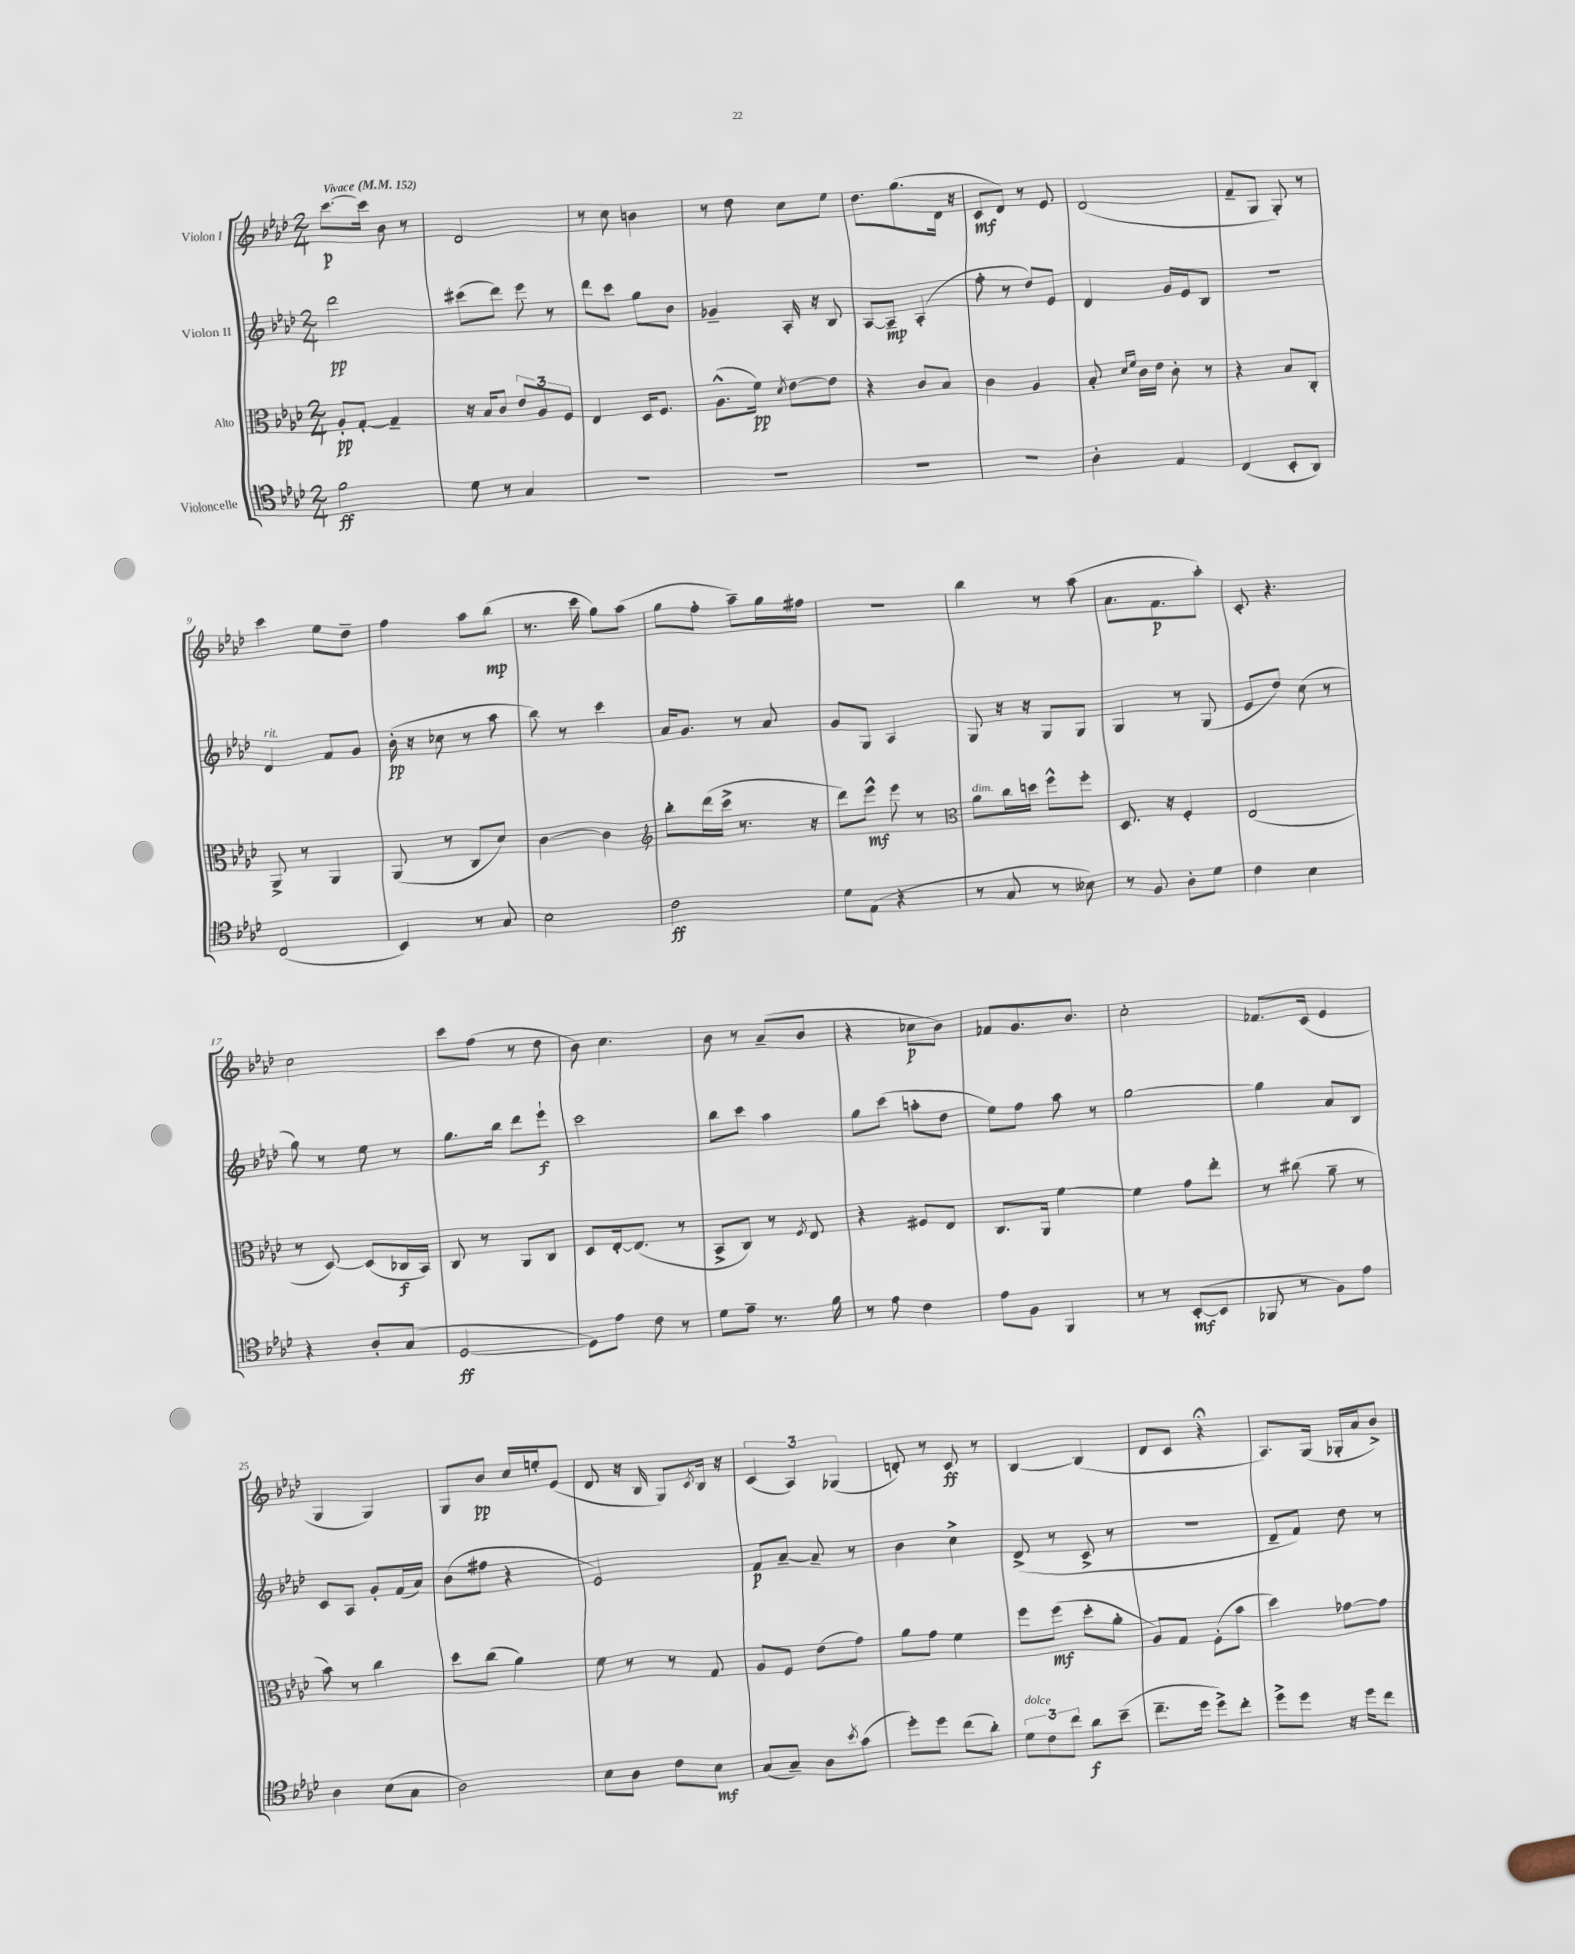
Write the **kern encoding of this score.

**kern	**kern	**kern	**kern
*staff4	*staff3	*staff2	*staff1
*clefC4	*clefC3	*clefG2	*clefG2
*k[b-e-a-d-]	*k[b-e-a-d-]	*k[b-e-a-d-]	*k[b-e-a-d-]
*M2/4	*M2/4	*M2/4	*M2/4
*MM152	*MM152	*MM152	*MM152
2f	8A-'	2ddd-	[8.ccc
.	[8G'	.	.
.	.	.	16ccc]
.	4G~]	.	8b-
.	.	.	8r
=	=	=	=
8d-	16r	(8ccc#	2d-
.	16B-	.	.
8r	8c	8ddd-)	.
4G	12e-	8eee-	.
.	12A-	.	.
.	.	8r	.
.	12F	.	.
=	=	=	=
2r	4E-	8ddd-	8r
.	.	8ccc	8cc
.	16D-	8gg	4b
.	8.F	.	.
.	.	8b-	.
=	=	=	=
2r	(8.A-^^	4g-~	8r
.	.	.	8dd-
.	16f)	.	.
.	8qd-	.	.
.	[8e-	16A-'	8cc
.	.	16r	.
.	8e-]	8B-	8ee-
=	=	=	=
2r	4r	[8A-	8.dd-
.	.	8A-~]	.
.	.	.	(8.gg
.	8c	(4A-'	.
.	8B-	.	16d-
.	.	.	16r
=	=	=	=
2r	4c	8ff'	8c
.	.	8r	8d-)
.	4A-	8dd-)	8r
.	.	8e-	8e-
=	=	=	=
4A-'	8B-'	4d-	(2d-
.	16qqd-	.	.
.	16qqf	.	.
.	16c	.	.
.	16e-	.	.
4E-	8c'	16g	.
.	.	16e-	.
.	8r	8B-	.
=	=	=	=
(4C	4r	2r	8f~
.	.	.	8G
8BB-'	8B-	.	8G')
8AA-)	8C'	.	8r
=	=	=	=
(2C	8AA-^	4d-	4ccc
.	8r	.	.
.	4AA-	8f	8ee-
.	.	8g	8dd-~
=	=	=	=
4BB-)	(8AA-	(16b-'	4ff
.	.	16r	.
.	8r	8cc-	.
8r	8C	8r	8aa-
8G	8d-)	8aa-	(8bb-
=	=	=	=
2B-	[4c	8bb-)	8.r
.	.	8r	.
.	.	.	16ccc
.	4c]	4ccc	8gg)
.	.	.	(8aa-
=	=	=	=
*	*clefG2	*	*
2c	8bb-'	16a-	8gg
.	.	8.g	.
.	(16ddd-	.	8ff'
.	16ccc^	.	.
.	8.r	8r	8aa-~)
.	.	8a-	16gg
.	16r	.	16ff#
=	=	=	=
8d-	8ddd-)	8g	2r
(8E-	8eee-^^	8G	.
4r	8eee-	4A-	.
.	8r	.	.
=	=	=	=
*	*clefC3	*	*
8r	8a-	8G	4bb-
8G	16cc	16r	.
.	16dd	16r	.
8r	8ff^^	8G	8r
8B--)	8ff'	8G	(8aa-
=	=	=	=
8r	8.D-	4G	8.a-
8F	.	.	.
.	16r	.	8.f
8A-'	4F'	8r	.
8d-	.	(8G	8aa-')
=	=	=	=
4c	(2E-	8e-	8c'
.	.	8dd-)	4.r
4B-	.	(8cc	.
.	.	8r	.
=	=	=	=
4r	8r	8gg)	2cc
.	[8D-)	8r	.
8A-'	(8D-]	8ee-	.
(8G	16C-	8r	.
.	16BB-)	.	.
=	=	=	=
[2D-	8C	8.gg	8ccc
.	8r	.	(8ff
.	.	16bb-	.
.	8AA-	8ddd-	8r
.	8C	8eee-`	8dd-
=	=	=	=
8D-])	8D-	2ccc	8b-)
8e-	[16E-'	.	4.cc
.	(8.E-]	.	.
8c	.	.	.
8r	8r	.	.
=	=	=	=
8d-	8BB-^	8bb-	8b-
8e-~	8C)	8ccc	8r
8.r	8r	4aa-	(8a-~
.	8qF	.	.
.	8E-	.	8b-
16f	.	.	.
=	=	=	=
8r	4r	8gg	4r
8e-	.	(8ccc	.
4c	8F#	8aa'	8cc-
.	8E-	8dd-	8b-)
=	=	=	=
8e-	8.C	8ee-)	8f-
8F	.	8ff	8.g
.	16AA-	.	.
4FF	[4f	8aa-	.
.	.	.	8.b-
.	.	8r	.
=	=	=	=
8r	4f]	[2gg	2cc'
8r	.	.	.
([8BB-'	8g	.	.
8BB-]	8ee-'	.	.
=	=	=	=
8FF-	8r	4gg]	8.f-
8r	(8cc#	.	.
.	.	.	(16c
8F)	8a-~	8a-	4e-
8e-	8r	8B-	.
=	=	=	=
4A-	8b-)	8c	4G
.	8r	8A-	.
(8B-	4cc	8g'	4G)
8G	.	(16f	.
.	.	16a-)	.
=	=	=	=
2A-)	8dd-	(8b-	8G
.	(8cc	8ff#	8b-
.	4a-)	4r	16cc
.	.	.	16ee'
.	.	.	(8e-
=	=	=	=
8B-	8f	2e-)	8d-
8A-	8r	.	16r
.	.	.	16B-
8c	8r	.	8G)
.	.	.	8qc
8B-	8G	.	16B-
.	.	.	16r
=	=	=	=
(8G	8A-	8f	(6c
8G~)	8F	[8a-~	.
.	.	.	6A-)
8A-	(8e-	8a-~]	.
.	.	.	(6G-
8qb-	.	.	.
(8g	8g)	8r	.
=	=	=	=
8dd-')	8a-	4b-	8d')
8dd-	8g	.	8r
(8cc	4f	4cc^	8c
8a-')	.	.	8r
=	=	=	=
12d-	8ff	(8d-^	[4B-
12c	.	.	.
.	(8ff	8r	.
12cc	.	.	.
8a-	8dd-'	8c^	(4B-]
(8b-~	8a-'	8r	.
=	=	=	=
8.cc~	8A-)	2r	8d-
.	8G	.	8c
16dd-	.	.	.
8dd-^)	(8F'	.	4r;
8cc'	8b-	.	.
=	=	=	=
8dd-^	4dd-)	8d-~	8.A-)
8dd-	.	8f)	.
.	.	.	(16G
16r	[8g-	8dd-	16G-'
16dd-	.	.	16a-
8cc	8g-]	8r	8b-^)
==	==	==	==
*-	*-	*-	*-
